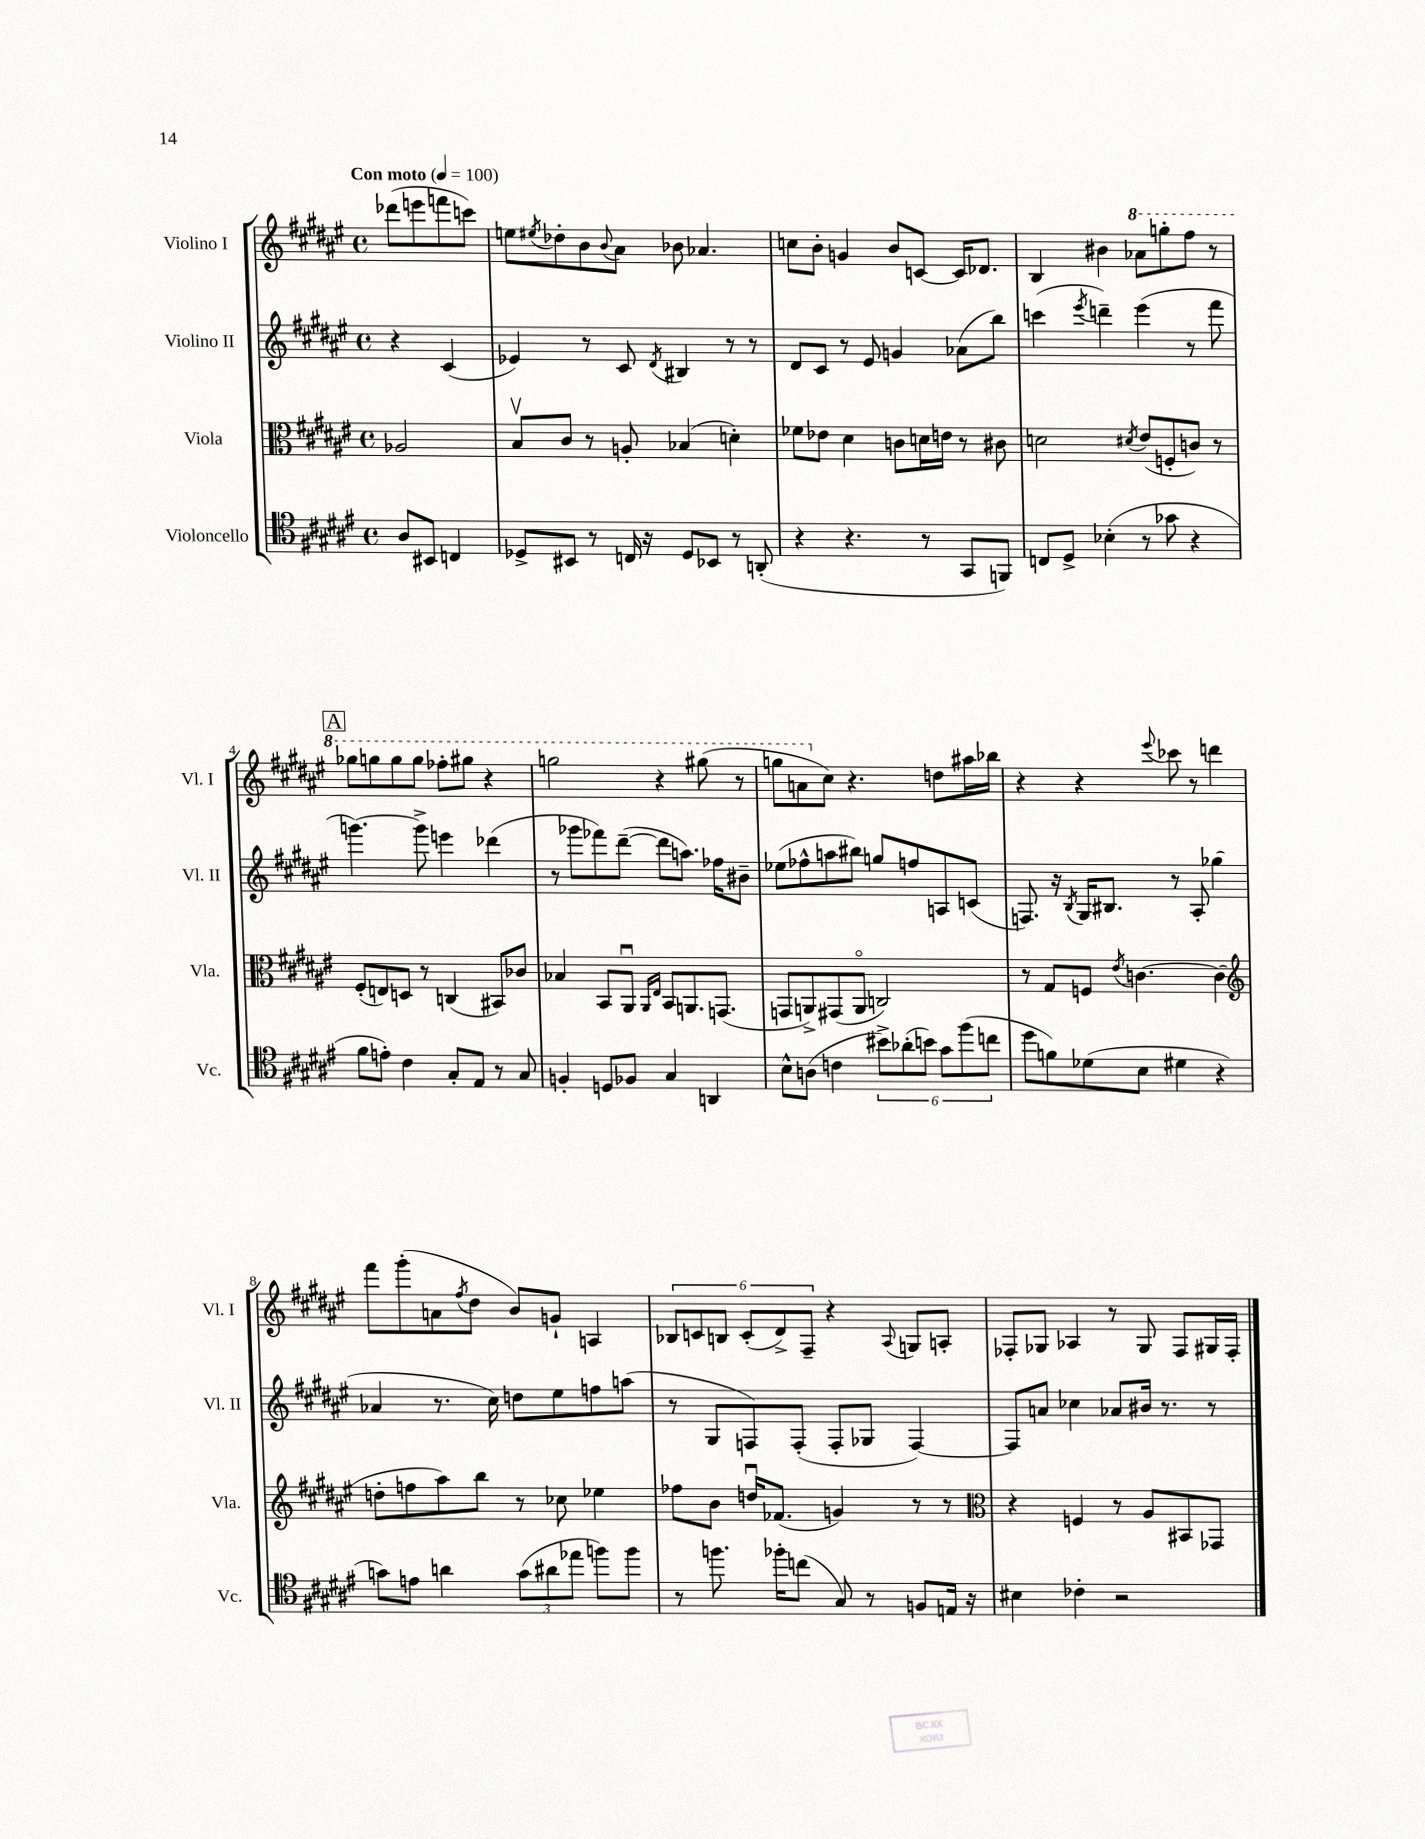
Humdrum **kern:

**kern	**kern	**kern	**kern
*staff4	*staff3	*staff2	*staff1
*clefC4	*clefC3	*clefG2	*clefG2
*k[f#c#g#d#a#e#]	*k[f#c#g#d#a#e#]	*k[f#c#g#d#a#e#]	*k[f#c#g#d#a#e#]
*M4/4	*M4/4	*M4/4	*M4/4
*met(c)	*met(c)	*met(c)	*met(c)
*MM100	*MM100	*MM100	*MM100
8A#/L	2A-/	4r	(8ddd-\L
8BB#/J	.	.	8eee\
4C/	.	(4c#/	8fff\
.	.	.	8ccc\J)
=	=	=	=
8D-^/L	8Bv/L	4e-/)	8ee\L
.	.	.	8qee#/
8BB#/J	8c#/J	.	8dd-'\
8r	8r	8r	8b\
.	.	.	8qqb/
16C/	8A'/	8c#/	8a#\J
16r	.	.	.
.	.	8qd#/	.
8D-/L	(4B-/	4B#/	8b-\
8BB-/J	.	.	4.a-/
8r	4d'\)	8r	.
(8AA'/	.	8r	.
=	=	=	=
4r	8f-\L	8d#/L	8cc\L
.	8e-\J	8c#/J	8b'\J
4.r	4d#\	8r	4g/
.	.	8e#/	.
.	8c\L	4g/	8b/L
8r	16d\L	.	[8c/J
.	16e\JJ	.	.
8GG#/L	8r	(8a-\L	16c/]LK
.	.	.	8.d-/J
8FF/J)	8c#\	8bb\J)	.
=	=	=	=
8C/L	2d\	(4ccc\	4B/
8D#^/J	.	.	.
.	.	8qeee#/	.
(4B-'\	.	4ddd~\)	4b#\
.	8qd#/	.	.
8r	(8e#/L	(4eee#\	8aa-\L
8g-\	8F'/	.	8ggg'\
4r	8c/J)	8r	8fff#\J
.	8r	8fff#\	8r
=	=	=	=
8f#\L	(8F#'/L	[4.ggg\)	8ggg-\L
8e'\J)	8E/)	.	8ggg\
4c#\	8D/J	.	8ggg\
.	8r	8ggg^\]	8ggg\J
8G#'/L	(4C/	4eee\	8fff-'\L
8E#/J	.	.	8ggg#\J
8r	8BB#/L)	(4ddd-\	4r
8G#/	8c-/J	.	.
=	=	=	=
4F'/	4B-/	8r	2ggg\
.	.	8ggg-\L	.
8D/L	8BB/L	8fff-\)	.
8F-/J	8AA#u/J	([8ddd#~\J	.
.	16qqAA#/LL	.	.
.	16qqE#/JJ	.	.
4G#/	8BB/L	8ddd#\]L	4r
.	8.AA/	8.aa\J)	.
4AA/	.	.	(8ggg#\
.	(8.GG/J	16ff-\LK	.
.	.	8b#~\J	8r
=	=	=	=
8B^^\L	8GG/L	(8ee-\L	8ggg\L
(8A\J	8AA^/)	8ff-^^\	8aa\
4c\	(8GG#/	8aa\	8cc#\J)
.	8AAo/J	8bb#\J)	4.r
12b#^\L)	2C/)	8gg/L	.
(12a-'\	.	.	.
.	.	8ff/	.
12b\J)	.	.	.
12g#\L	.	8A/	8dd\L
(12ff#\	.	.	.
.	.	(8c/J	16aa#\L
12cc\J	.	.	.
.	.	.	16bb-\JJ
=	=	=	=
8dd#\L	8r	8.F/)	4r
8f\)	8G#/L	.	.
.	.	16r	.
.	.	8qB/	.
(8d-\	8F/J	16G#/LK	4r
.	.	8.B#/J	.
.	8qe#/	.	.
8B\J	[4.c\	.	.
.	.	.	8qqeee#/
4d#\	.	8r	8ccc-\
.	.	8A#'/	8r
4r	(4c\]	(4gg-\	4ddd\
=	=	=	=
*	*clefG2	*	*
8g\L)	8dd'\L	4a-/	8fff#\L
8e\J	8ff\	.	(8ggg#'\
4a\	8aa#\)	8.r	8a\
.	.	.	8qff#/
.	8bb\J	.	8dd#\J
.	.	16cc#\)	.
(12g\L	8r	8dd\L	8b/L)
12a#\	.	.	.
.	8cc-\	8ee#\	8g`/J
12ee-\J	.	.	.
8ff\L)	4ee-\	8ff\	4A/
8ff\J	.	(8aa\J	.
=	=	=	=
8r	8ff-\L	8r	12B-/L
.	.	.	12c/
8.ff\	8b\J	8G#/L	.
.	.	.	12B/J
.	16ddu/LK	8F/)	(12c'/L
16ff-'\LK	(8.f-/J	.	.
.	.	.	12d#^/)
(8cc\J	.	(8F'/J	.
.	.	.	12F#~/J
8G#/)	4g/)	8F'/L	4r
8r	.	8G-/J	.
.	.	.	8qqA#/
8F/L	8r	[4F/)	8G/L
16E/Jk	8r	.	8A'/J
16r	.	.	.
=	=	=	=
*	*clefC3	*	*
4B#\	4r	8F/]L	8F-'/L
.	.	8a/J	8G-/J
4c-'\	4F/	4cc-\	4A-/
2r	8r	8a-/L	8r
.	8A#/L	16b#/Jk	8G-/
.	.	8.r	.
.	8BB#/	.	8F-/L
.	8GG-/J	8r	16G#/L
.	.	.	16F-'/JJ
==	==	==	==
*-	*-	*-	*-
